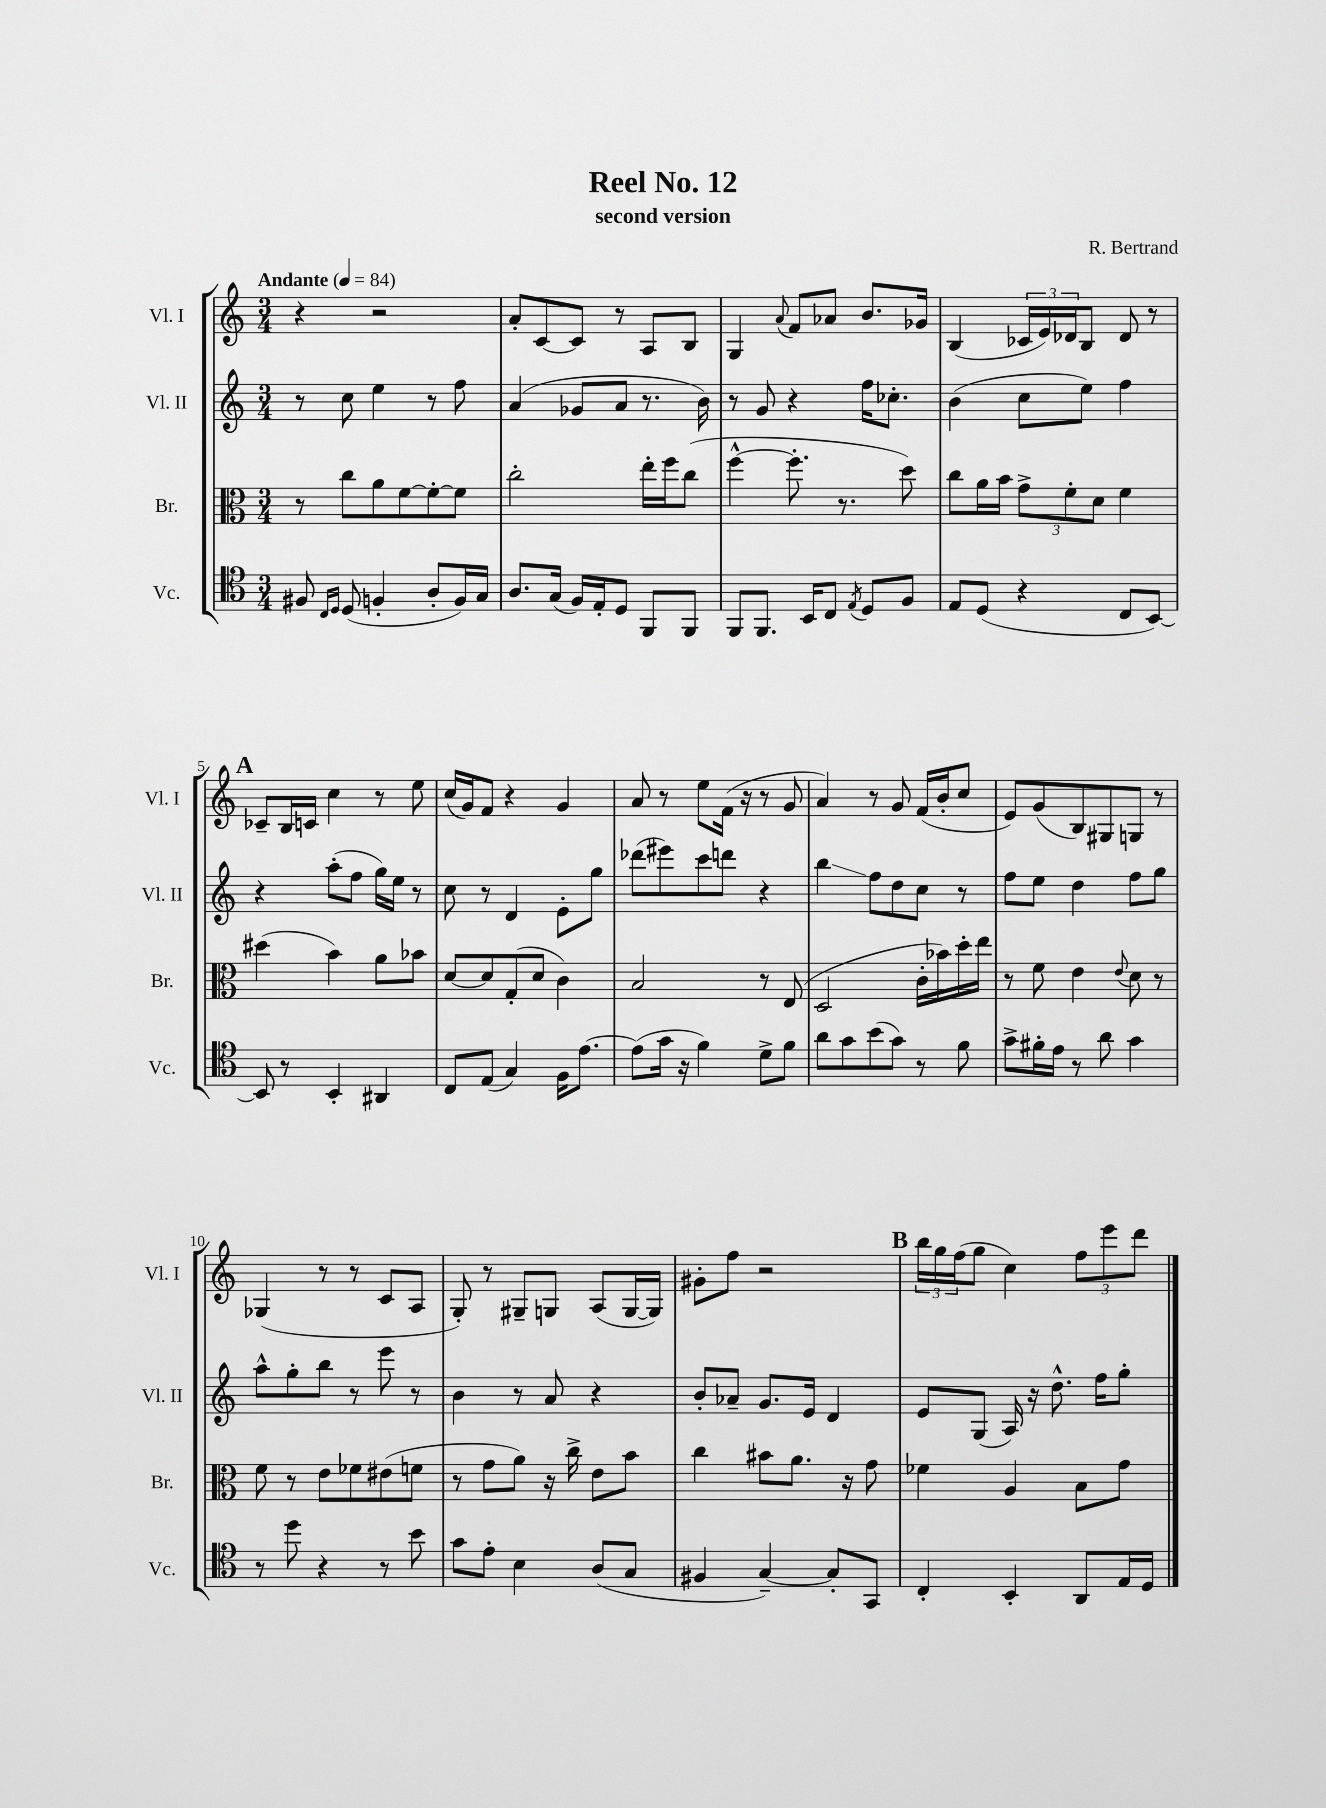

**kern	**kern	**kern	**kern
*staff4	*staff3	*staff2	*staff1
*clefC4	*clefC3	*clefG2	*clefG2
*k[]	*k[]	*k[]	*k[]
*M3/4	*M3/4	*M3/4	*M3/4
*MM84	*MM84	*MM84	*MM84
8F#	8r	8r	4r
16qqC	.	.	.
16qqD	.	.	.
(8D	8cc	8cc	.
4F'	8a	4ee	2r
.	[8f	.	.
8A'	8f'_	8r	.
16F)	8f]	8ff	.
16G	.	.	.
=	=	=	=
8.A	2cc'	(4a	8a'
.	.	.	[8c
(16G	.	.	.
16F)	.	8g-	8c]
16E'	.	.	.
8D	.	8a	8r
8FF	16ee'	8.r	8A
.	16ff	.	.
8FF	(8cc	.	8B
.	.	16b)	.
=	=	=	=
8FF	[4ff^^	8r	4G
8.FF	.	8g	.
.	.	.	8qqa
.	8.ff']	4r	8f
16BB	.	.	.
8C	.	.	8a-
.	8.r	.	.
8qE	.	.	.
8D	.	16ff	8.b
.	.	8.cc-'	.
8F	8dd)	.	.
.	.	.	16g-
=	=	=	=
8E	8cc	(4b	(4B
(8D	16a	.	.
.	16b	.	.
4r	12g^	8cc	24c-
.	.	.	24e)
.	12f'	.	24d-
.	.	8ee)	8B
.	12d	.	.
8C	4f	4ff	8d-
[8BB)	.	.	8r
=	=	=	=
8BB]	(4dd#	4r	8c-~
8r	.	.	16B
.	.	.	16c
4BB'	4b)	(8aa'	4cc
.	.	8ff	.
4AA#	8a	16gg)	8r
.	.	16ee	.
.	8b-	8r	8ee
=	=	=	=
8C	[8d	8cc	(16cc
.	.	.	16g)
(8E	8d]	8r	8f
4G)	(8G'	4d	4r
.	8d	.	.
16F	4c)	8e'	4g
[8.e	.	.	.
.	.	8gg	.
=	=	=	=
(8e]	2B	(8ddd-	8a
16g	.	8eee#)	8r
16r	.	.	.
4f)	.	8ccc	8ee
.	.	8ddd	(16f
.	.	.	16r
8d^	8r	4r	8r
8f	(8E	.	8g
=	=	=	=
8a	2D	4bb	4a)
8g	.	.	.
(8b	.	8ff	8r
8g)	.	8dd	8g
8r	16c'	8cc	(16f
.	16b-)	.	16b'
8f	16dd'	8r	8cc
.	16ee	.	.
=	=	=	=
8g^	8r	8ff	8e)
16f#'	8f	8ee	(8g
16e	.	.	.
8r	4e	4dd	8B)
8a	.	.	8G#
.	8qqe	.	.
4g	8d	8ff	8G
.	8r	8gg	8r
=	=	=	=
8r	8f	8aa^^	(4G-
8dd	8r	8gg'	.
4r	8e	8bb	8r
.	8f-	8r	8r
8r	(8e#	8eee	8c
8b	8f	8r	8A
=	=	=	=
8g	8r	4b	8G')
8e'	8g	.	8r
4B	8a)	8r	8G#~
.	16r	8a	8G
.	16cc^	.	.
(8A	8e	4r	(8A
8G	8b	.	[16G
.	.	.	16G])
=	=	=	=
4F#	4cc	8b'	8g#'
.	.	8a-~	8ff
[4G~)	8b#	8.g	2r
.	8.a	.	.
.	.	16e	.
8G']	.	4d	.
.	16r	.	.
8GG	8g	.	.
=	=	=	=
4C'	4f-	8e	24bb
.	.	.	24gg
.	.	.	(24ff
.	.	(8G	8gg
4BB'	4A	16A)	4cc)
.	.	16r	.
.	.	8.dd^^	.
8AA	8B	.	12ff
.	.	16ff	.
.	.	.	12eee
16E	8g	8gg'	.
.	.	.	12ddd
16D	.	.	.
==	==	==	==
*-	*-	*-	*-
